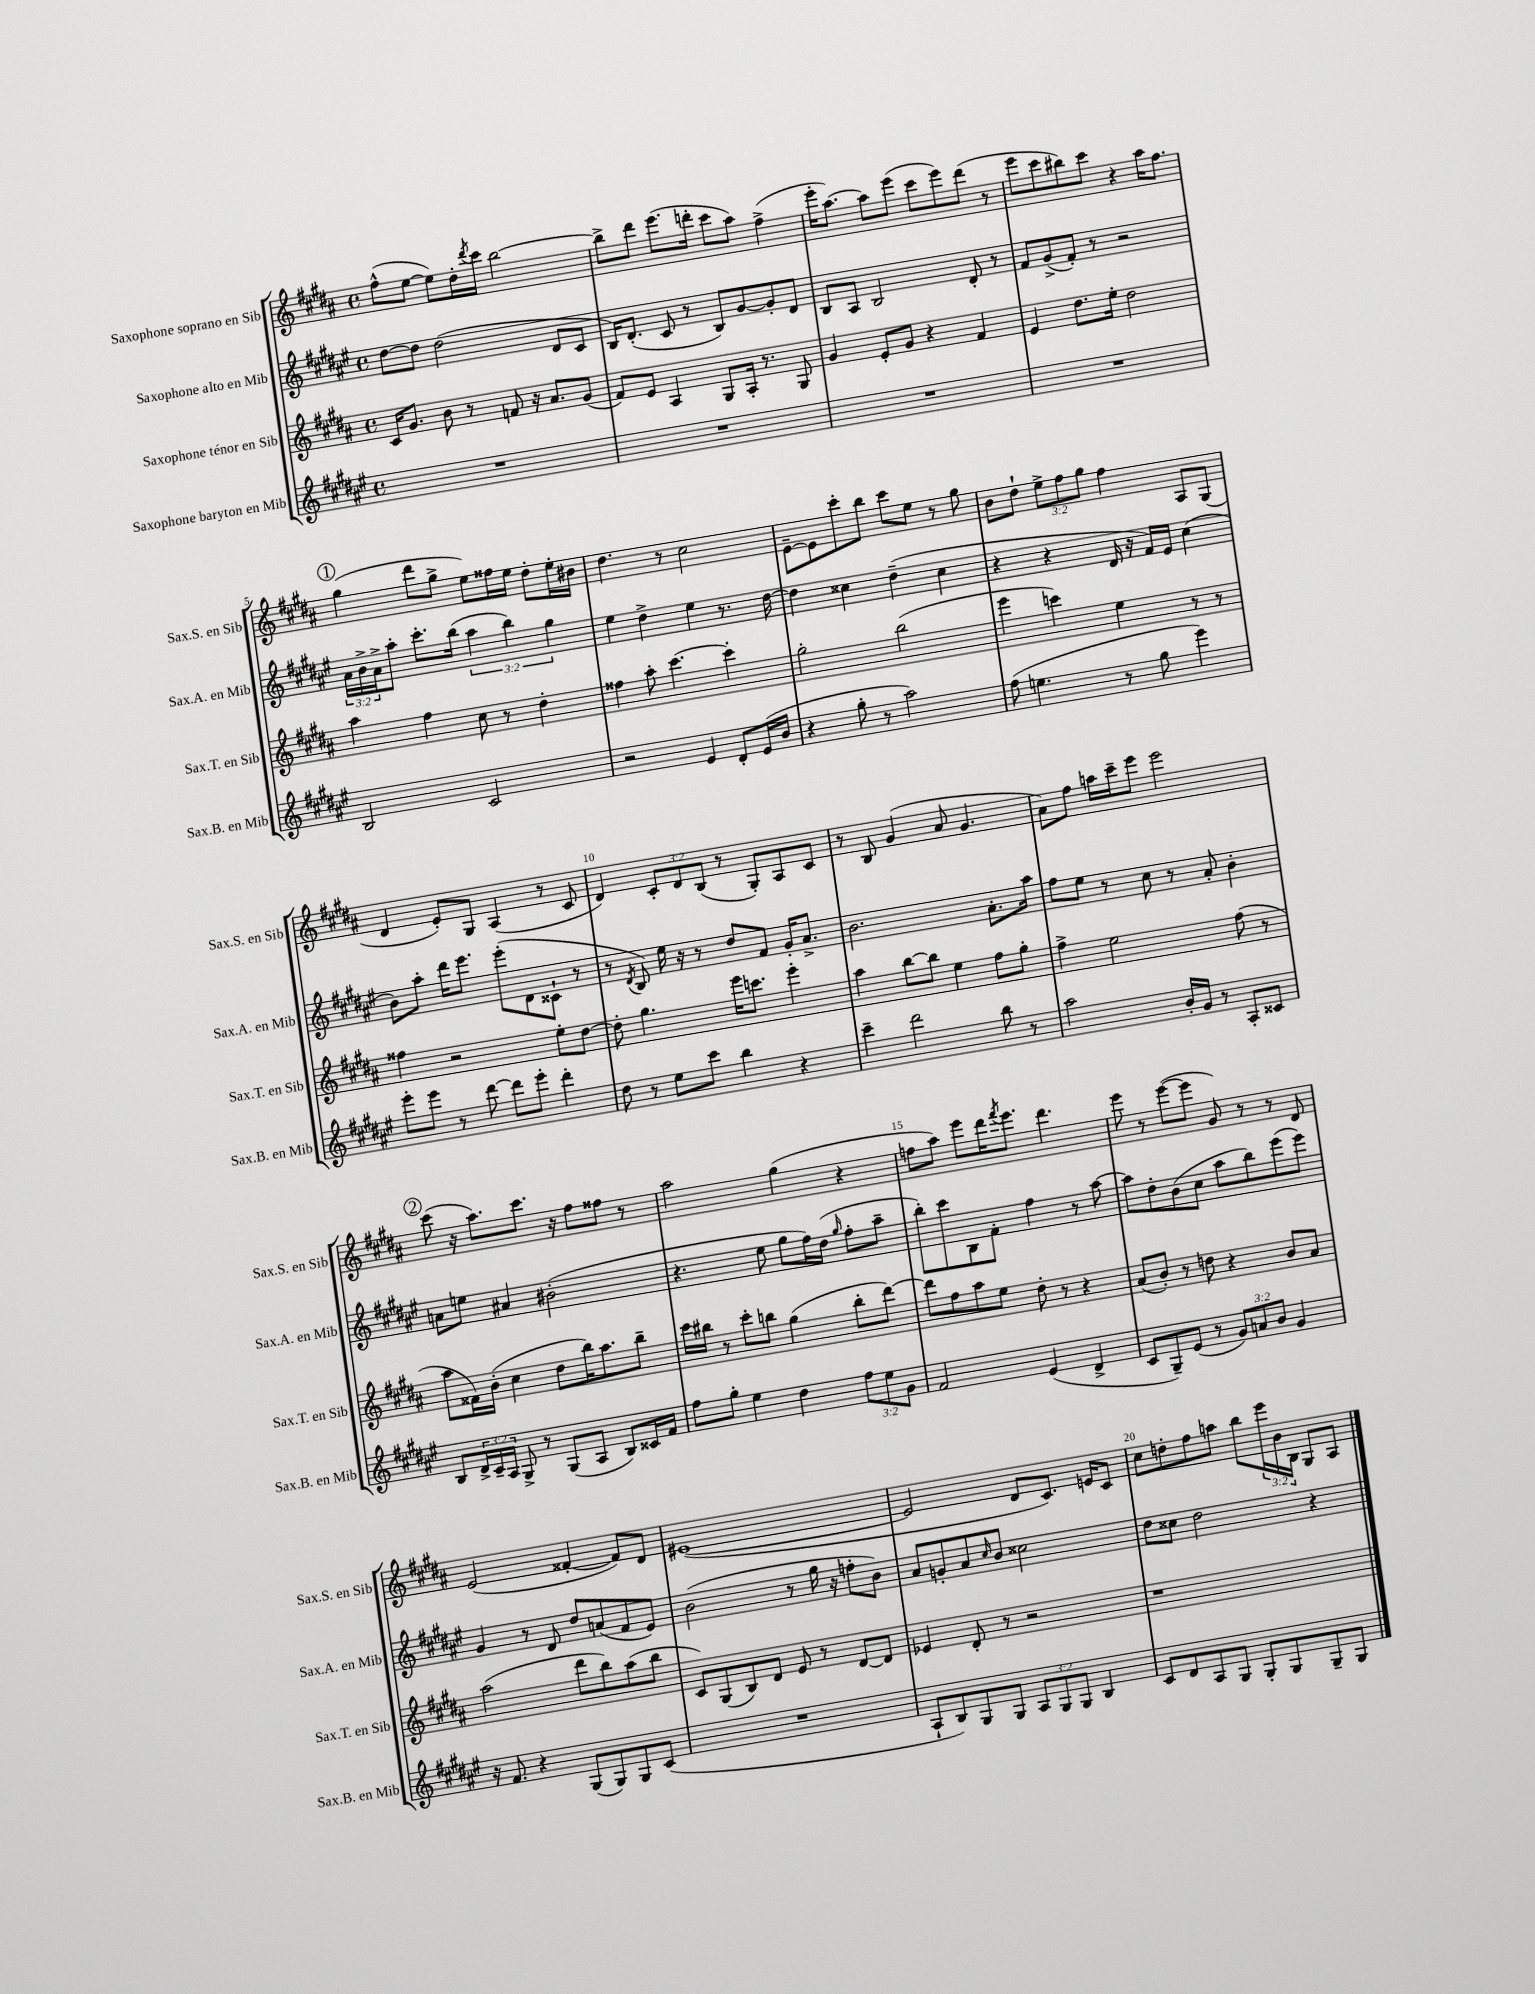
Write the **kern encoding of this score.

**kern	**kern	**kern	**kern
*staff4	*staff3	*staff2	*staff1
*clefG2	*clefG2	*clefG2	*clefG2
*k[f#c#g#d#a#e#]	*k[f#c#g#d#a#]	*k[f#c#g#d#a#e#]	*k[f#c#g#d#a#]
*M4/4	*M4/4	*M4/4	*M4/4
*met(c)	*met(c)	*met(c)	*met(c)
1r	16c#	[8dd#	(8ff#^^
.	8.g#	.	.
.	.	8dd#]	[8ee
.	8b	(2dd#	8ee])
.	8r	.	16dd#'
.	.	.	8qddd#
.	.	.	16ccc#
.	8f	.	[2bb
.	16r	.	.
.	8.a#	.	.
.	.	8d#	.
.	(8g#	8c#	.
=	=	=	=
1r	8f#)	16B)	8bb^]
.	.	(8.d#'	.
.	8e	.	8ddd#
.	4A#	8c#	(8.eee
.	.	8r	.
.	.	.	16ddd'
.	8G#	8B)	8ccc#
.	16A#'	[8g#	8aa#)
.	8.r	.	.
.	.	8g#']	(4ff#^
.	8G#	8d#	.
=	=	=	=
1r	4g#	8B	16eee'
.	.	.	[8.aa#)
.	.	8A#	.
.	8e'	2B	8aa#]
.	8g#	.	(8eee
.	4r	.	8ccc#
.	.	.	8eee)
.	4f#	8d#'	(8ddd#
.	.	8r	8r
=	=	=	=
1r	4e	8f#	8eee
.	.	(8g#^	8ccc#
.	8.dd#	8f#')	8bb#)
.	.	8r	8ccc#
.	16ee'	.	.
.	2dd#	2r	4r
.	.	.	16aa#
.	.	.	8.ff#
=	=	=	=
2B	4aa#	24a#	(4gg#
.	.	24b^	.
.	.	24a#^	.
.	.	8aa#'	.
.	4ff#	8.ccc#'	8ddd#
.	.	.	8gg#^
.	.	(16bb	.
2c#	8cc#	6aa#	8ee)
.	8r	.	16ff##
.	.	6bb)	.
.	.	.	16ee
.	4dd#'	.	8dd#'
.	.	6gg#	.
.	.	.	16ee'
.	.	.	16b#
=	=	=	=
2r	4ff##	4ee#	4.dd#
.	8aa#'	4dd#^	.
.	[4.ccc#	.	8r
4e#	.	4ee#	2cc#
8d#'	4ccc#']	8.r	.
(16e#	.	.	.
16b	.	[16dd#	.
=	=	=	=
4r	2gg#'	4dd#]	[8e~
.	.	.	8e]
8gg#'	.	4cc##	8ccc#'
8r	.	.	8bb
2aa#)	(2bb	(4dd#~	8ccc#
.	.	.	8ee
.	.	4cc##	8r
.	.	.	8gg#
=	=	=	=
(8ff#	4eee	4r	8b
4.ee	.	.	8dd#`
.	4ccc)	4r	12ee^
.	.	.	12ff#
.	.	.	12gg#
8r	4ee	16d#	4ff#
.	.	16r	.
8gg#	.	16f#)	.
.	.	16e#	.
4eee#)	8r	(4cc#	8A#
.	8r	.	(8G#
=	=	=	=
8eee#'	4ff##	8b)	4d#
8eee#	.	8aa#'	.
8r	2r	16ddd#	8e')
.	.	8.eee#	.
[8ddd#	.	.	8G#
8ddd#]	.	(8eee#'	(4A#
8eee#'	.	8d#	.
4ddd#'	8ee'	8c##`	8r
.	[8dd#	8r	8c#
=	=	=	=
8dd#	8dd#']	8r	4d#)
.	.	8qd#	.
8r	4.gg#	8B)	.
8ee#	.	16ee#	12c#'
.	.	16r	.
.	.	.	12d#
8ccc#	.	8r	.
.	.	.	(12B
4bb	16eee	8dd#	8r
.	8.ccc	.	.
.	.	8f#	8G#')
4r	4eee'	16g#'	8A#
.	.	8.a#^	.
.	.	.	8c#
=	=	=	=
4ccc#~	4aa#	2.b	8r
.	.	.	8B
2ddd#	[8bb	.	(4g#
.	8bb]	.	.
.	4ee	.	8a#
.	.	.	4.g#
8bb	8ff#	8.a#'	.
8r	8gg#'	.	.
.	.	16aa#	.
=	=	=	=
2aa#	4ff#^	8ff#	8a#)
.	.	8ee#	8ff#
.	2ee	8r	16aa
.	.	.	16ccc#~
.	.	8cc#	8eee
16b'	.	8r	2eee
16g#	.	.	.
8r	.	8a#'	.
8A#'	(8ff#	4b'	.
8c##	8r	.	.
=	=	=	=
8B	8aa#	8a	(8ccc#
24d#^	16f##)	8ee	16r
24c#~	.	.	.
.	(16b'	.	8.aa#)
24A#	.	.	.
8G#^	4cc#	4a#	.
8r	.	.	8.ccc#
(8G#	8dd#	(2b#'	.
.	.	.	16r
8A#	16bb)	.	8ff#
.	8.aa#	.	.
8B)	.	.	8ff##
16c##	8bb~	.	8r
16f#	.	.	.
=	=	=	=
8ff#	16ccc#	4.r	2aa#
.	16bb#	.	.
8gg#'	8r	.	.
4ee#	8ccc#'	.	.
.	8bb	8ee#	.
4dd#	(4gg#	8gg#	(4gg#
.	.	16ff#)	.
.	.	(16dd#	.
.	.	16qqgg#	.
12ff#	8bb'	8ff#'	4r
12ee#	.	.	.
.	[8ddd#)	8aa#~	.
12g#	.	.	.
=	=	=	=
2f#	8ddd#]	8bb')	8ff
.	8ff#	8ccc#	8aa#)
.	8aa#	8B	8eee
.	8ee	8f#'	16ddd#
.	.	.	8qfff#
.	.	.	8.eee
(4e#	8dd#'	4ff#	.
.	8r	.	4.ddd#
4d#^	4r	8r	.
.	.	[8aa#	.
=	=	=	=
8c#	(8a#	8aa#]	8eee
8G#~)	8b')	8dd#'	8r
(8e#	8r	(8b	([8eee
8r	8dd	8cc#	8eee]
12g#)	4r	8aa#	8g#)
12a	.	.	.
.	.	8bb)	8r
12b	.	.	.
4g#	8b	(8eee#	8r
.	8a#	8eee#)	8d#
=	=	=	=
16r	(2aa#	4g#	(2e
8.f#	.	.	.
4r	.	8r	.
.	.	8d#	.
(8G#	8ddd#	8dd#	[4f##'
8G#)	8bb)	(8a	.
8G#	(8aa#	8f#	8f##])
(8c#	8bb	8e#)	8d#
=	=	=	=
1r	8c#)	(2b	([1e#
.	(8G#	.	.
.	8B)	.	.
.	8d#	.	.
.	8e	8r	.
.	8r	16gg#	.
.	.	16r	.
.	[8d#	8ff'	.
.	8d#]	8b)	.
=	=	=	=
8A#`	4e-	8a#	2e#]
8B)	.	8g'	.
8G#	8d#'	8a#	.
.	.	16qqcc#	.
8G#	8r	8b	.
12A#	2r	2cc##	8d#
12G#	.	.	.
.	.	.	8.c#)
12G#	.	.	.
4B	.	.	.
.	.	.	16e
.	.	.	8c#
=	=	=	=
8c#	1r	8dd#	8cc#
8d#	.	8cc##	8dd'
8A#	.	2dd#	8ff#
8G#	.	.	8aa
8G#'	.	.	8bb
8G#	.	.	24eee
.	.	.	24b
.	.	.	24B
8G#~	.	4r	8G#
8G#	.	.	8A#
==	==	==	==
*-	*-	*-	*-
